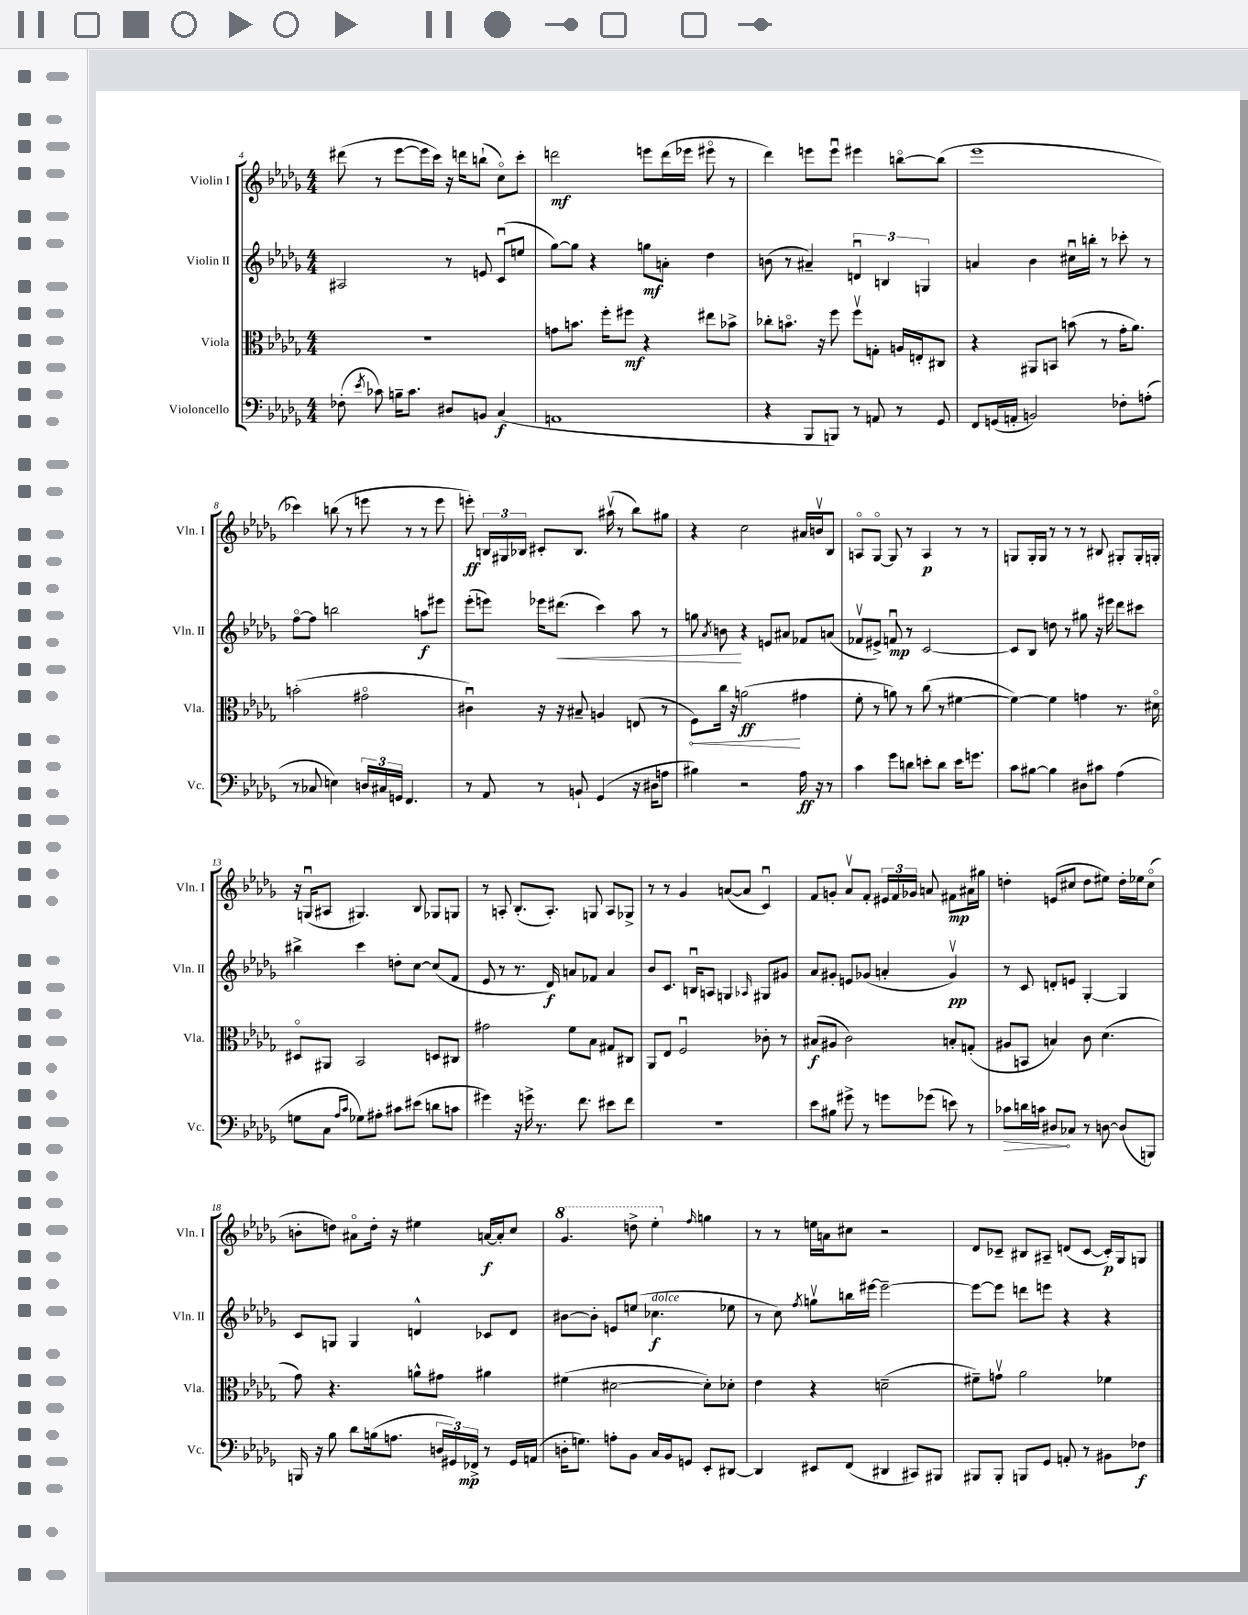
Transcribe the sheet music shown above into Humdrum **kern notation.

**kern	**kern	**kern	**kern
*staff4	*staff3	*staff2	*staff1
*clefF4	*clefC3	*clefG2	*clefG2
*k[b-e-a-d-g-]	*k[b-e-a-d-g-]	*k[b-e-a-d-g-]	*k[b-e-a-d-g-]
*M4/4	*M4/4	*M4/4	*M4/4
(8F-'\	1r	2A#/	(8ddd#\
8qe-/	.	.	.
8c-\)	.	.	8r
16B~\LK	.	.	[8eee-\L
8.c-\J	.	.	.
.	.	.	16eee-\]L
.	.	.	16ccc\JJ)
8D#/L	.	8r	16r
.	.	.	16ddd\LK
8BB/J	.	8e/	(8bb`\J
(4C/	.	(8cu/L	8cco\L)
.	.	8ee/J	8ccc'\J
=	=	=	=
1AA	8g\L	[8gg-\L)	2ddd\
.	8.b\J	8gg-\]J	.
.	.	4r	.
.	16ff'\LK	.	.
.	8ff#\J	.	.
.	4r	8gg\L	8eee\L
.	.	8a'\J	(16ddd\L
.	.	.	16eee-\JJ
.	8ee#\L	4dd-\	8eee#o\
.	8b-^\J	.	8r
=	=	=	=
4r	8cc-'\L	(8b\	4ddd-\)
.	8.bo\J	8r	.
8BBB-/L	.	4a#~/)	8eee\L
.	16r	.	.
8BBB/J)	8ff\	.	8eeeu\J
8r	8ffv\L	6du/	4eee#\
8AA/	8G'\J	.	.
.	.	6B/	.
8r	16A/LL	.	[8bbo\L
.	16E'/J	.	.
.	.	6G/	.
8GG-/	8C#/J	.	(8bb\]J
=	=	=	=
8FF/L	4r	4a/	1eee-
(16GG/L	.	.	.
16AA'/JJ	.	.	.
2BB/)	8AA#/L	4b-\	.
.	8BB/J	.	.
.	(8b\	16cc#u\LL	.
.	.	16bb'\JJ	.
.	8r	8r	.
8F-'\L	16g-'\LK	8ccc-'\	.
.	8.a-\J)	.	.
(8A'\J	.	8r	.
=	=	=	=
8r	(2b'\	[8ffo\L	4ccc-\)
8C-/	.	8ff\]J	.
4E\)	.	2bb\	(8bb\
.	.	.	8r
24D/LL	2g#o\	.	8eee\
24C#/	.	.	.
24GG/JJ	.	.	.
4.FF/	.	.	8r
.	.	8aa\L	8r
.	.	8eee#\J	8eee\
=	=	=	=
8r	4c#u\)	(8eee-'\L	8eee'\)
8AA-/	.	8eee\J)	24B/LL
.	.	.	24G#/
.	.	.	24B-/JJ
8r	16r	16eee-\LK	8c#'/L
.	16r	(8.ddd#\J	.
8BB`/	8B#~/	.	8.B-/J
(4GG-/	4A/	4ccc\)	.
.	.	.	(16aa#v\
.	.	.	8r
16r	(8E/	8aa-\	8bb-\L)
16D#\LK	.	.	.
8A\J	8r	8r	8gg#\J
=	=	=	=
4B#\)	8F\L)	8gg\	4r
.	.	8qa-/	.
.	16cc\Jk	8b\	.
.	16r	.	.
2r	(2a\	4r	2cc\
.	.	8e/L	.
.	.	8a#/J	.
16A-\	4g#\	8f-/L	16a#/LL
16r	.	.	16bv/J
8r	.	(8a/J	8B-/J
=	=	=	=
4c\	8f'\	8f-v/L	8Ao/L
.	8r	8e#^/J)	[8G-o/J
8g-\L	8a\)	8fu/	8G-/]
8d\J	8r	8r	8r
8e'\L	(8cc\	[2c/	4A/
8d\J	8r	.	.
16e\LK	[4f#\	.	8r
8.g\J	.	.	.
.	.	.	8r
=	=	=	=
8c\L	4f#\_)	8c/]L	8G/L
[8B#\J	.	8B-/J	16G'/L
.	.	.	16G/JJ
4B#\]	4f#\]	8dd\	8r
.	.	8r	8r
8D#\L	4g\	8gg#\	8r
8c#\J	.	16r	8B#/
.	.	16eee#\	.
(4A-\	8.r	8ddd-\L	8G#'/L
.	.	8ccc#\J	16G#'/L
.	16d#o\	.	16G'/JJ
=	=	=	=
8G\L	8D#o/L	4bb#^\	16r
.	.	.	(16Gu/LK
8C\J	8AA#/J	.	8A#/J
16qqA-/LL	.	.	.
16qqc/JJ	.	.	.
8G-\L)	2BB-/	4ccc\	4.G#/)
8A#'\J	.	.	.
8c#\L	.	8dd'\L	.
(8e#\J	.	[8cc\J	8B-/
8d\L	8D/L	(8cc/]L	8G-/L
8c\J	8C#/J	8f/J	8G/J
=	=	=	=
4g#\)	2g#\	8e-/	8r
.	.	8r	8A'/
16r	.	8.r	(8.B-'/L
16g^\	.	.	.
8.r	.	.	.
.	.	16d-/)	8.A'/J)
.	8f\L	8a/L	.
8.f\	.	.	.
.	8B-\J	8f-/J	8G/
8e#\L	8G#/L	4a/	8A/L
8f\J	8C#/J	.	8G-^/J
=	=	=	=
1r	8AA-/L	8b-/L	8r
.	8E-/J	8.c/J	8r
.	2Fu/	.	4g-/
.	.	16Bu/LK	.
.	.	8A/J	.
.	.	4G/	([8a/L
.	.	.	8a/]J
.	.	16qqA-/	.
.	8c-'\	8G#/L	4cu/)
.	8r	8g#/J	.
=	=	=	=
8e-\L	(8B#/L	8a-/L	8f/L
8B#\J	8A#/J	8g#'/J	8g'/J
8g#^\	2c\)	8e/L	8a-v/L
8r	.	(8g-/J	8f'/J
8g\L	.	4a'/	24e#/LL
.	.	.	24f/
.	.	.	24g-/JJ
(8g-\J	.	.	8a/
8e\)	8B'/L	4g-v/)	8f#\L
8r	(8G'/J	.	16a#\L
.	.	.	16gg#\JJ
=	=	=	=
8c-\L	8A#/L	8r	4dd'\
16d\L	8BB/J	8c/	.
16c\JJ	.	.	.
8D#/L	4B/)	8d'/L	(8e/L
8C-/J	.	8e/J	8cc#/J
8r	8c\	[4G-'/	8dd\L
[8D\	(4.d-\	.	8ee#\J)
(8D/]L	.	4G-/]	16dd'\LL
.	.	.	16ee-\J
8BBB/J)	.	.	(8cc#o\J
=	=	=	=
16BBB/	8g-\)	8c/L	8b'\L
16r	.	.	.
8B-\	4.r	8G/J	8dd\J)
8d-\L	.	4G/	8a#o\L
(16B\k	.	.	16dd'\Jk
8.A\J	.	.	16r
.	8a^^\L	4d^^/	4ee#\
24D/LL	8g#\J	.	.
24GG#/)	.	.	.
24FF-^/JJ	.	.	.
8r	4a#\	8c-/L	[16a/LL
.	.	.	16a'/]J
16GG#/LL	.	8d/J	8cc/J
(16AA/JJ	.	.	.
=	=	=	=
16D'\LK	(4f#\	[8b#\L	4.gg-/
8.G\J)	.	.	.
.	.	8b#'\]J	.
8A'\L	[2d#\	8e/L	.
8BB-\J	.	(8ee/J	8ddd^\
16C/LL	.	4.cc-\	4eee-'\
16BB-/J	.	.	.
8GG/J	.	.	.
.	.	.	16qqff/
8EE-'/L	8d#'\]L)	.	4gg\
[8DD#/J	8d-'\J	8ee-\	.
=	=	=	=
4DD#/]	4e-\	8r	8r
.	.	8cc\)	8r
.	.	8qff/	.
8EE#/L	4r	8ggv\L	16ee\LL
.	.	.	16a\J
(8FF/J	.	16bb\L	8cc#\J
.	.	[16eee#\JJ	.
4DD#/	(2d~\	2eee#~\_	2r
8CC#/L)	.	.	.
8BBB#/J	.	.	.
=	=	=	=
8BBB#/L	8f#~\L)	8eee#\_L	8d-/L
8BBB#'/J	8gv\J	8eee#\]J	8c-~/J
8BBB/L	2a-\	8ddd\L	8B#/L
8GG-/J	.	8eee\J	8A#~/J
8AA'/	.	4r	(8d/L
8r	.	.	[8c-/J
8BB#\L	4f-\	4r	16c-'/]LL)
.	.	.	16G-/J
8F-\J	.	.	8G/J
==	==	==	==
*-	*-	*-	*-
